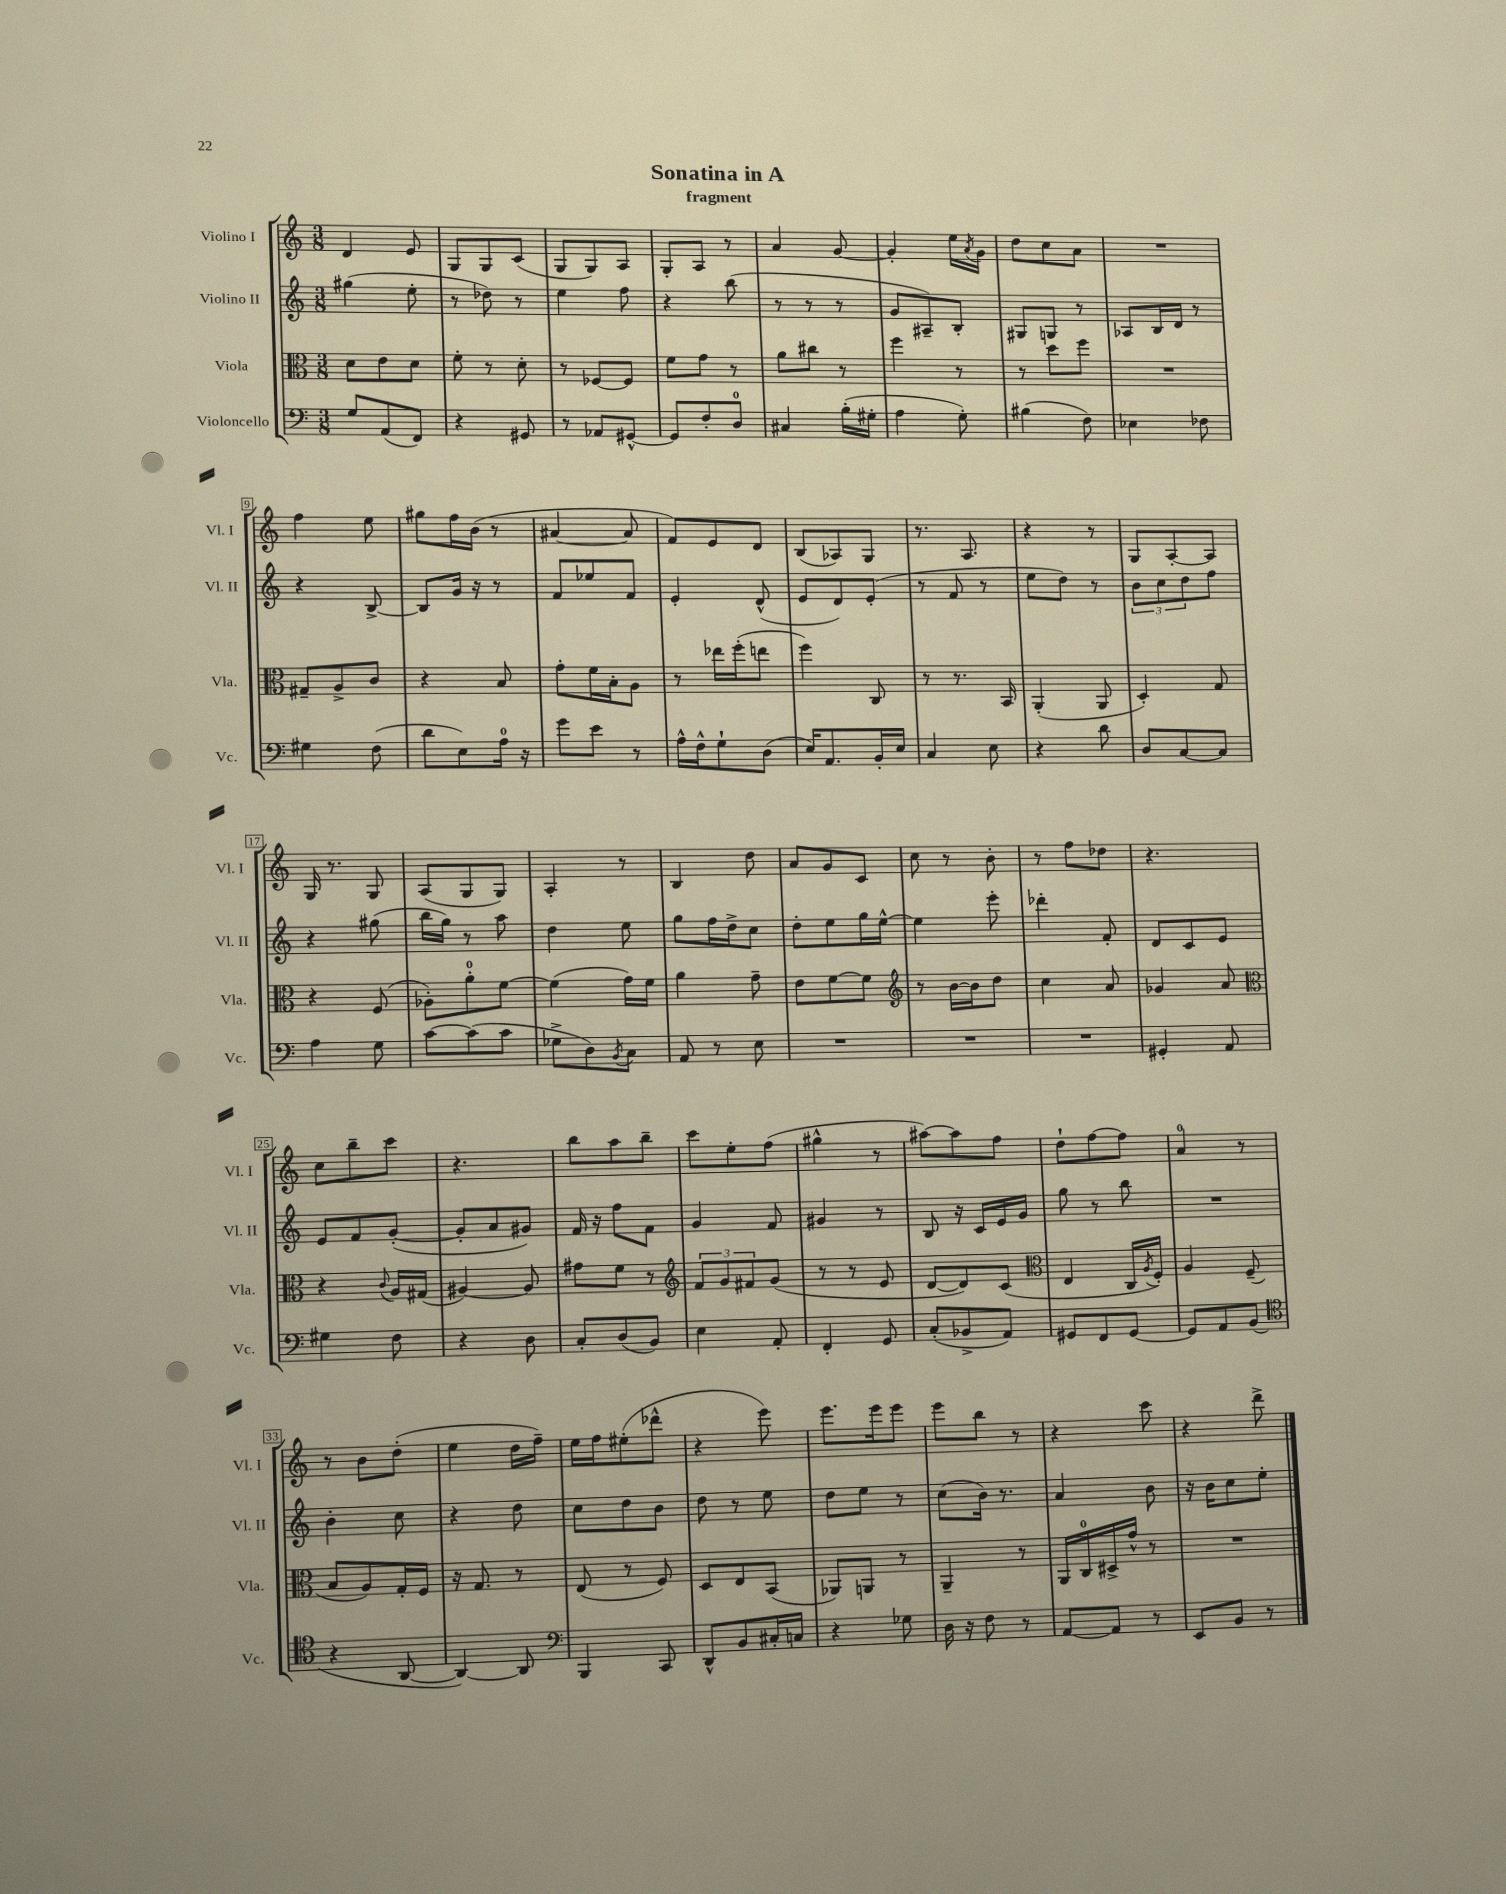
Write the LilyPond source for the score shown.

\header { title = "Sonatina in A" subtitle = "fragment" }
<<
\new StaffGroup <<
\new Staff = "s0" \with { instrumentName = "Violino I" shortInstrumentName = "Vl. I" } {
    \clef treble \key c \major \numericTimeSignature \time 3/8
    d'4 e'8 |
    g8 g8 c'8( |
    g8 g8) a8 |
    g8-. a8 r8 |
    a'4 g'8~ |
    g'4-. e''16 \acciaccatura { a'8 } g'16 |
    d''8 c''8 a'8 |
    R4. |
    f''4 e''8 |
    gis''8 f''16 b'16( r8 |
    ais'4~ ais'8 |
    f'8) e'8 d'8 |
    b8( aes8) g8 |
    r8. a8. |
    r4 r8 |
    g8 a8~-. a8 |
    g16 r8. g8 |
    a8( g8 g8) |
    a4-. r8 |
    b4 d''8 |
    a'8 g'8 c'8 |
    c''8 r8 b'8-. |
    r8 f''8 des''8 |
    r4. |
    c''8 b''8-- c'''8 |
    r4. |
    b''8 a''8 b''8-- |
    c'''8 e''8-. f''8( |
    gis''4-^ r8 |
    ais''8~) ais''8 f''8 |
    d''8-! f''8~ f''8 |
    a'4-0 r8 |
    r8 b'8 d''8-.( |
    e''4 d''16 f''16--) |
    e''16 f''16 eis''8-.( des'''8-^ |
    r4 e'''8) |
    e'''8. e'''16 e'''8 |
    e'''8 b''8 r8 |
    r4 c'''8 |
    r4 d'''8-> \bar "|." |
}
\new Staff = "s1" \with { instrumentName = "Violino II" shortInstrumentName = "Vl. II" } {
    \clef treble \key c \major \numericTimeSignature \time 3/8
    gis''4( e''8-. |
    r8 des''8) r8 |
    e''4 f''8 |
    r4 b''8( |
    r8 r8 r8 |
    g'8 ais8--) b8-. |
    gis8 g8 r8 |
    aes8 b16 d'16 r8 |
    r4 b8~-> |
    b8 g'16 r16 r8 |
    f'8 ees''8 f'8 |
    e'4-. d'8-^( |
    e'8 d'8) e'8-.( |
    r8 f'8 r8 |
    e''8 d''8) r8 |
    \tuplet 3/2 { b'8 c''8 d''8 } f''8 |
    r4 gis''8( |
    b''16 g''16) r8 a''8 |
    d''4 e''8 |
    g''8 f''16 d''16-> c''8 |
    d''8-. e''8 g''16 e''16~-^ |
    e''4 e'''8-. |
    des'''4-. f'8-. |
    d'8 c'8 e'8 |
    e'8 f'8 g'8~-.( |
    g'8-. a'8 gis'8) |
    f'16 r16 f''8 f'8 |
    g'4 f'8 |
    gis'4 r8 |
    b8 r16 c'16 e'16 g'16 |
    g''8 r8 b''8 |
    R4. |
    b'4-. c''8 |
    r4 d''8 |
    c''8 d''8 b'8 |
    d''8 r8 e''8 |
    d''8 e''8 r8 |
    c''8( b'16) r8. |
    a'4 b'8 |
    r16 b'16 c''8 e''8-. \bar "|." |
}
\new Staff = "s2" \with { instrumentName = "Viola" shortInstrumentName = "Vla." } {
    \clef alto \key c \major \numericTimeSignature \time 3/8
    d'8 e'8 d'8 |
    f'8-. r8 d'8-. |
    r8 fes8~ fes8 |
    f'8 g'8 r8 |
    a'8 cis''8 r8 |
    f''4 r8 |
    r8 d''8 f''8 |
    R4. |
    gis8-- a8-> c'8 |
    r4 b8 |
    g'8-. f'16 b16-. a8 |
    r8 ees''16 f''16-.( e''8 |
    f''4) c8 |
    r8 r8. b,16 |
    a,4-.( a,8 |
    d4-.) g8 |
    r4 f8( |
    aes8-.) a'8-0-. f'8~ |
    f'4( g'16) f'16 |
    a'4 g'8-- |
    e'8 f'8~ f'8 |
    \clef treble r8 b'16~ b'16 d''8 |
    c''4 a'8 |
    ges'4 a'8 |
    \clef alto r4 \appoggiatura { c'8 } a16 gis16( |
    ais4~) ais8 |
    gis'8 f'8 r8 |
    \clef treble \tuplet 3/2 { f'8 g'8 fis'8 } g'8( |
    r8 r8 e'8 |
    d'8~ d'8) c'8( |
    \clef alto e4 c16 \acciaccatura { a8 } f16-.) |
    a4 f8--( |
    b8 a8) g16-. f16 |
    r16 g8. r8 |
    e8( r8 f8) |
    d8 e8 b,8( |
    aes,8) a,8 r8 |
    a,4-- r8 |
    a,16 c16-0 dis16-> g'16-^ r8 |
    R4. \bar "|." |
}
\new Staff = "s3" \with { instrumentName = "Violoncello" shortInstrumentName = "Vc." } {
    \clef bass \key c \major \numericTimeSignature \time 3/8
    g8 a,8( f,8) |
    r4 gis,8 |
    r8 aes,8 gis,8~-^ |
    gis,8 f8-. d8-0 |
    cis4 b16-.( gis16-. |
    a4 g8-.) |
    bis4( f8) |
    ees4 fes8 |
    gis4 f8( |
    d'8 e8) a16-0 r16 |
    g'8 e'8 r8 |
    a16-^ f16-^ g8-! d8( |
    e16) a,8. b,16-. e16 |
    c4 e8 |
    r4 d'8 |
    d8 c8~ c8 |
    a4 g8 |
    c'8~ c'8( c'8 |
    ges8-> d8) \acciaccatura { b,8 } c8 |
    a,8 r8 e8 |
    R4. |
    R4. |
    R4. |
    gis,4-. a,8 |
    gis4 f8 |
    r4 d8 |
    c8-. d8( b,8) |
    e4 a,8-. |
    f,4-. g,8 |
    c8-.( bes,8-> a,8) |
    gis,8 f,8 gis,8~ |
    gis,8 a,8 b,8( |
    \clef tenor r4 a,8~ |
    a,4~) a,8 |
    \clef bass b,,4 c,8 |
    d,8-^ b,8 cis16-. c16 |
    r4 ges8 |
    d16 r16 f8 r8 |
    a,8~ a,8 r8 |
    e,8 b,8 r8 \bar "|." |
}
>>
>>
\layout { \context { \Score \override BarNumber.stencil = #(make-stencil-boxer 0.1 0.3 ly:text-interface::print) } }
